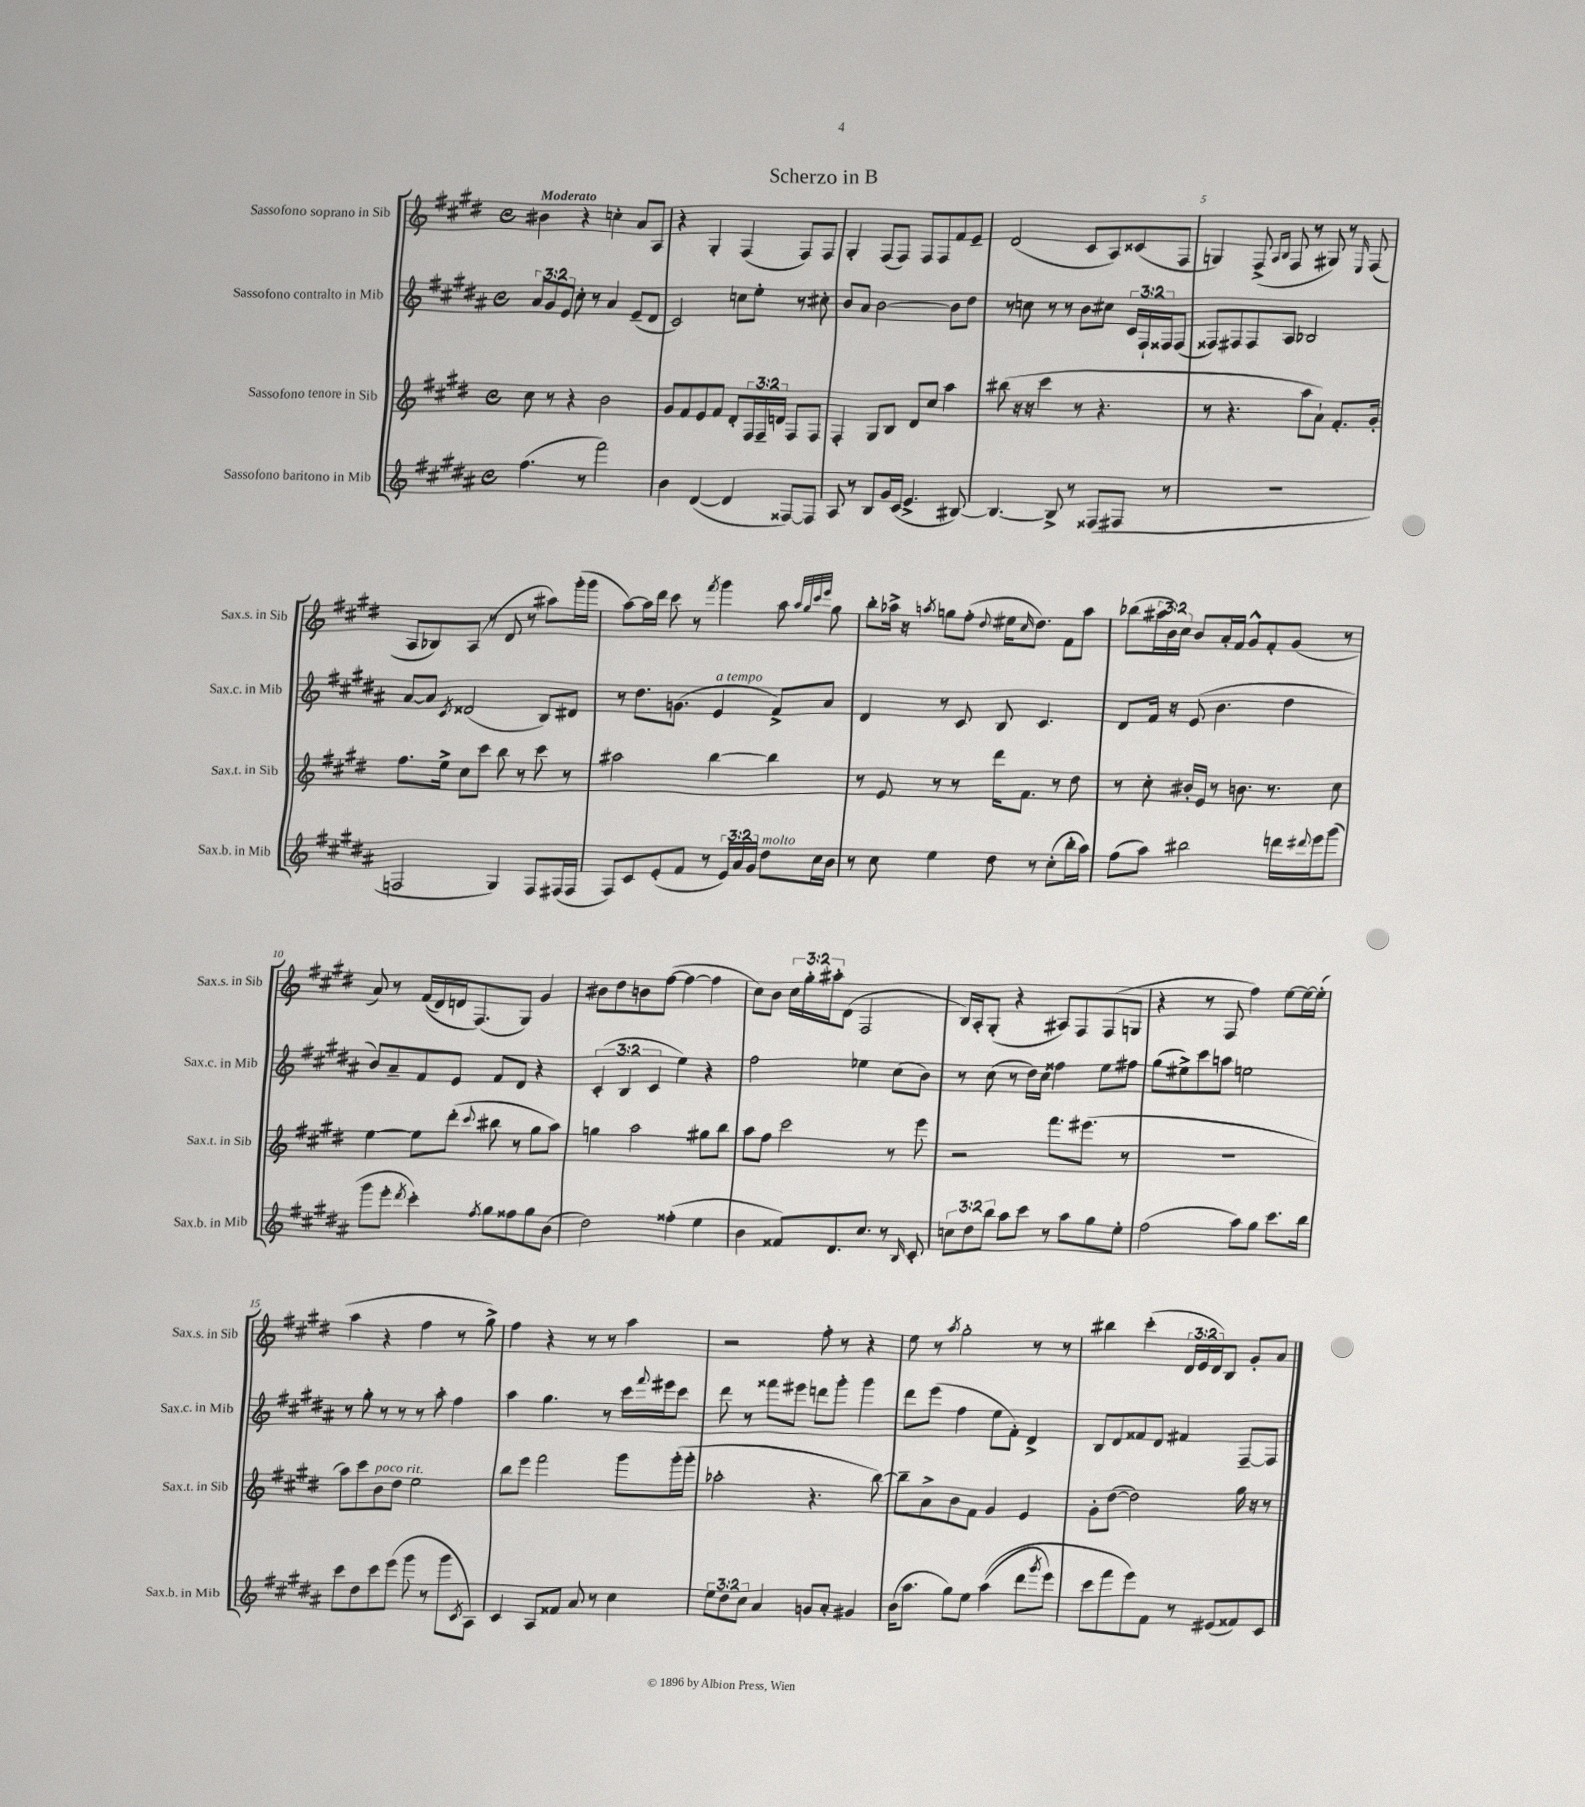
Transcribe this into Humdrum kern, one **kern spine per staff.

**kern	**kern	**kern	**kern
*staff4	*staff3	*staff2	*staff1
*clefG2	*clefG2	*clefG2	*clefG2
*k[f#c#g#d#a#]	*k[f#c#g#d#]	*k[f#c#g#d#a#]	*k[f#c#g#d#]
*M4/4	*M4/4	*M4/4	*M4/4
*met(c)	*met(c)	*met(c)	*met(c)
(4.ff#	8cc#	12a#	4b#
.	.	12g#	.
.	8r	.	.
.	.	12e	.
.	4r	8cc#'	4r
8r	.	8r	.
2fff#)	2b	4a#	4cc'
.	.	(8e~	8a
.	.	8d#	8A
=	=	=	=
4b	8g#	2c#)	4r
.	8f#	.	.
([4d#	8e	.	4G#'
.	8f#	.	.
4d#]	8d#'	8cc	(4F#
.	24F#	8ee'	.
.	24F#~	.	.
.	24d	.	.
[8F##)	8F#	8r	8F#)
8F##]	8F#	8cc#'	8F#
=	=	=	=
8A#	4F#'	8b	4G#'
8r	.	8a#	.
8B	8G#	[2b	(8F#
16g#	8B	.	8F#)
(16c#	.	.	.
4.e^	8d#	.	8F#
.	8cc#	.	8F#
.	4aa	8b]	8f#
[8B#)	.	8dd#	8e~
=	=	=	=
4.B#_	(8bb#	8r	(2d#
.	16r	8cc	.
.	16r	.	.
.	4ccc#	8r	.
8B#^]	.	8r	.
8r	8r	8b	8c#
(8F##	4.r	8cc#	8A)
8F#	.	24c#	(8c##
.	.	24F#`	.
.	.	24F##	.
8r	.	(8F##	8F#
=	=	=	=
1r	8r	8F##)	4G)
.	4.r	8F#	.
.	.	8F#	(8F#^
.	.	.	16qqA
.	.	.	16qqB
.	.	8A#	8F#
.	8aa	2B-	8r
.	8a`)	.	8G#)
.	8.f#'	.	8r
.	.	.	16qqE
.	.	.	(8F#
.	16g#'	.	.
=	=	=	=
2F	8.ff#	[8a#	8A
.	.	8a#]	8B-)
.	16ee^	.	.
.	.	8qc#	.
.	8cc#	(2d##	(8A
.	8ccc#	.	8r
4G#)	8bb	.	8d#
.	8r	.	8r
8F	8ccc#	8B)	8aa#)
(16F#	8r	8d#	(16ggg#'
16F#	.	.	16ggg#
=	=	=	=
8F#)	2aa#	8r	[8aa)
8c#	.	8.dd#	16aa]
.	.	.	16ddd#
(8e'	.	.	8ccc#
.	.	(8.g	.
8f#	.	.	8r
.	.	.	8qfff#
8r	[4bb	4e	4ggg#
24e)	.	.	.
24a#	.	.	.
24g#	.	.	.
8dd#	4bb]	8f#^)	8aa
.	.	.	32qqaa
.	.	.	32qqgg#
.	.	.	32qqccc#
.	.	.	32qqeee
16cc#	.	8a#	8gg#
16b	.	.	.
=	=	=	=
8r	8r	4d#	8bb'
8cc#	8e	.	16aa-^
.	.	.	16r
.	.	.	8qaa
4ee	8r	8r	8gg
.	8r	8c#	(8ff#'
.	.	.	8qqdd#
8dd#	16ddd#	8B	16ee#
.	.	.	16qqcc#
.	8.f#	.	8.dd#)
8r	.	4.c#	.
(8cc#'	8r	.	8f#
16bb'	8dd#	.	8aa
16aa#)	.	.	.
=	=	=	=
(8ff#	8r	8d#	(8bb-
8aa#)	8cc#'	16f#	24aa#
.	.	.	24b)
.	.	16r	.
.	.	.	24cc#
2bb#	16b#'	(8e	8b
.	16e	.	.
.	8r	4.b	16a'
.	.	.	16f#
.	8.b	.	8g#^^
.	.	.	8f#'
.	8.r	.	.
16ddd	.	4dd#	(8g#
8qqddd#	.	.	.
16eee	.	.	.
(8ggg#	8cc#	.	8r
=	=	=	=
8ggg#	[4ee	8b)	8a)
8eee'	.	8a#~	8r
8qddd#	.	.	.
4ccc#')	8ee]	8f#	&((16f#
.	.	.	16d#)
.	(8ddd#'	8e	16d
.	.	.	(8.F#&)
8qff#	8qqccc#	.	.
8gg#	8bb#	8f#	.
8ff##	8r	8d#	8G#)
8gg#	8gg#	4r	4g#
(8b	8aa)	.	.
=	=	=	=
2dd#)	4gg	(6c#'	8b#
.	.	.	8dd#
.	.	6B	.
.	2aa	.	8b
.	.	6c#	.
.	.	.	([8ff#
(4ff##'	.	4ee)	4ff#_
4ee	8gg#	4r	4ff#]
.	8bb	.	.
=	=	=	=
4b	8aa	2ff#	8cc#)
.	8ff#	.	8b
8f##)	2ccc#	.	24cc#
.	.	.	24gg#'
.	.	.	24aa#'
8.d#	.	.	(8d#
.	.	4ee-	2F#
8.cc#	.	.	.
8r	8r	(8cc#	.
16qqB	.	.	.
8c#'	8eee	8b)	.
=	=	=	=
12cc	2r	8r	16B)
.	.	.	16A'
12dd#	.	.	.
.	.	(8cc#	(8G#'
12bb	.	.	.
8aa#	.	8r	4r
8ccc#	.	16dd#)	.
.	.	16cc#	.
8r	8.fff#	4ff##	8A#)
8aa#	.	.	8F#
.	(8.eee#	.	.
8gg#	.	8ee	(8F#
8ee'	8r	8ff#	8G
=	=	=	=
(2ff#	1r	(8gg#	4r
.	.	8ee#^)	.
.	.	8ccc#	8r
.	.	8aa	8F#
8aa#)	.	2ee	4ff#)
8gg#	.	.	.
8.ccc#	.	.	[8ee
.	.	.	16ee_
16bb	.	.	(16ee']
=	=	=	=
8ccc#	8aa)	8r	4aa
8dd#	8ccc#	8gg#'	.
8ccc#	8b	8r	4r
(8eee	8dd#	8r	.
8ggg#	2ee	8r	4ff#
8r	.	8aa#'	.
8ggg#	.	4ff#	8r
8qc#	.	.	.
8A#)	.	.	8gg#^)
=	=	=	=
4c#	8bb	4aa#	4ff#
.	8eee	.	.
8A#	2fff#	4.gg#	4r
8f##	.	.	.
8a#	.	.	8r
8r	.	8r	8r
4cc#	8ggg#	16ccc#	4aa
.	.	8qqfff#	.
.	.	16eee#	.
.	(16ggg#'	8ccc#	.
.	16ggg#'	.	.
=	=	=	=
12ee	2aa-'	8ddd#	2r
12dd#	.	.	.
.	.	8r	.
12cc#	.	.	.
4a#	.	8fff##	.
.	.	8eee#	.
8g	4.r	8ddd	8ff#'
8a#'	.	8ggg#'	8r
4g#	.	4ggg#	4r
.	[8bb)	.	.
=	=	=	=
(16b	8bb~]	8ddd#	8ee
8.aa#	.	.	.
.	8a^	(8eee	8r
.	.	.	8qaa
8gg#)	8b	4ff#	2gg#'
8ee	8f#	.	.
&((4aa#	4g#	8ee	.
.	.	8f#')	.
8ddd#	4e	4d#^	8r
8qggg#	.	.	.
8eee)	.	.	8r
=	=	=	=
8ccc#	8g#'	8B	4bb#
8fff#	([8dd#	8d#	.
8eee&)	2dd#])	8f##	(4ccc#'
8f#	.	8d#	.
8r	.	4f#	24d#
.	.	.	24e
.	.	.	24d#)
(8e#	.	.	8B
8f##)	16gg#	[8F#~	8g#'
.	16r	.	.
8c#	8r	8F#]	8a
==	==	==	==
*-	*-	*-	*-
